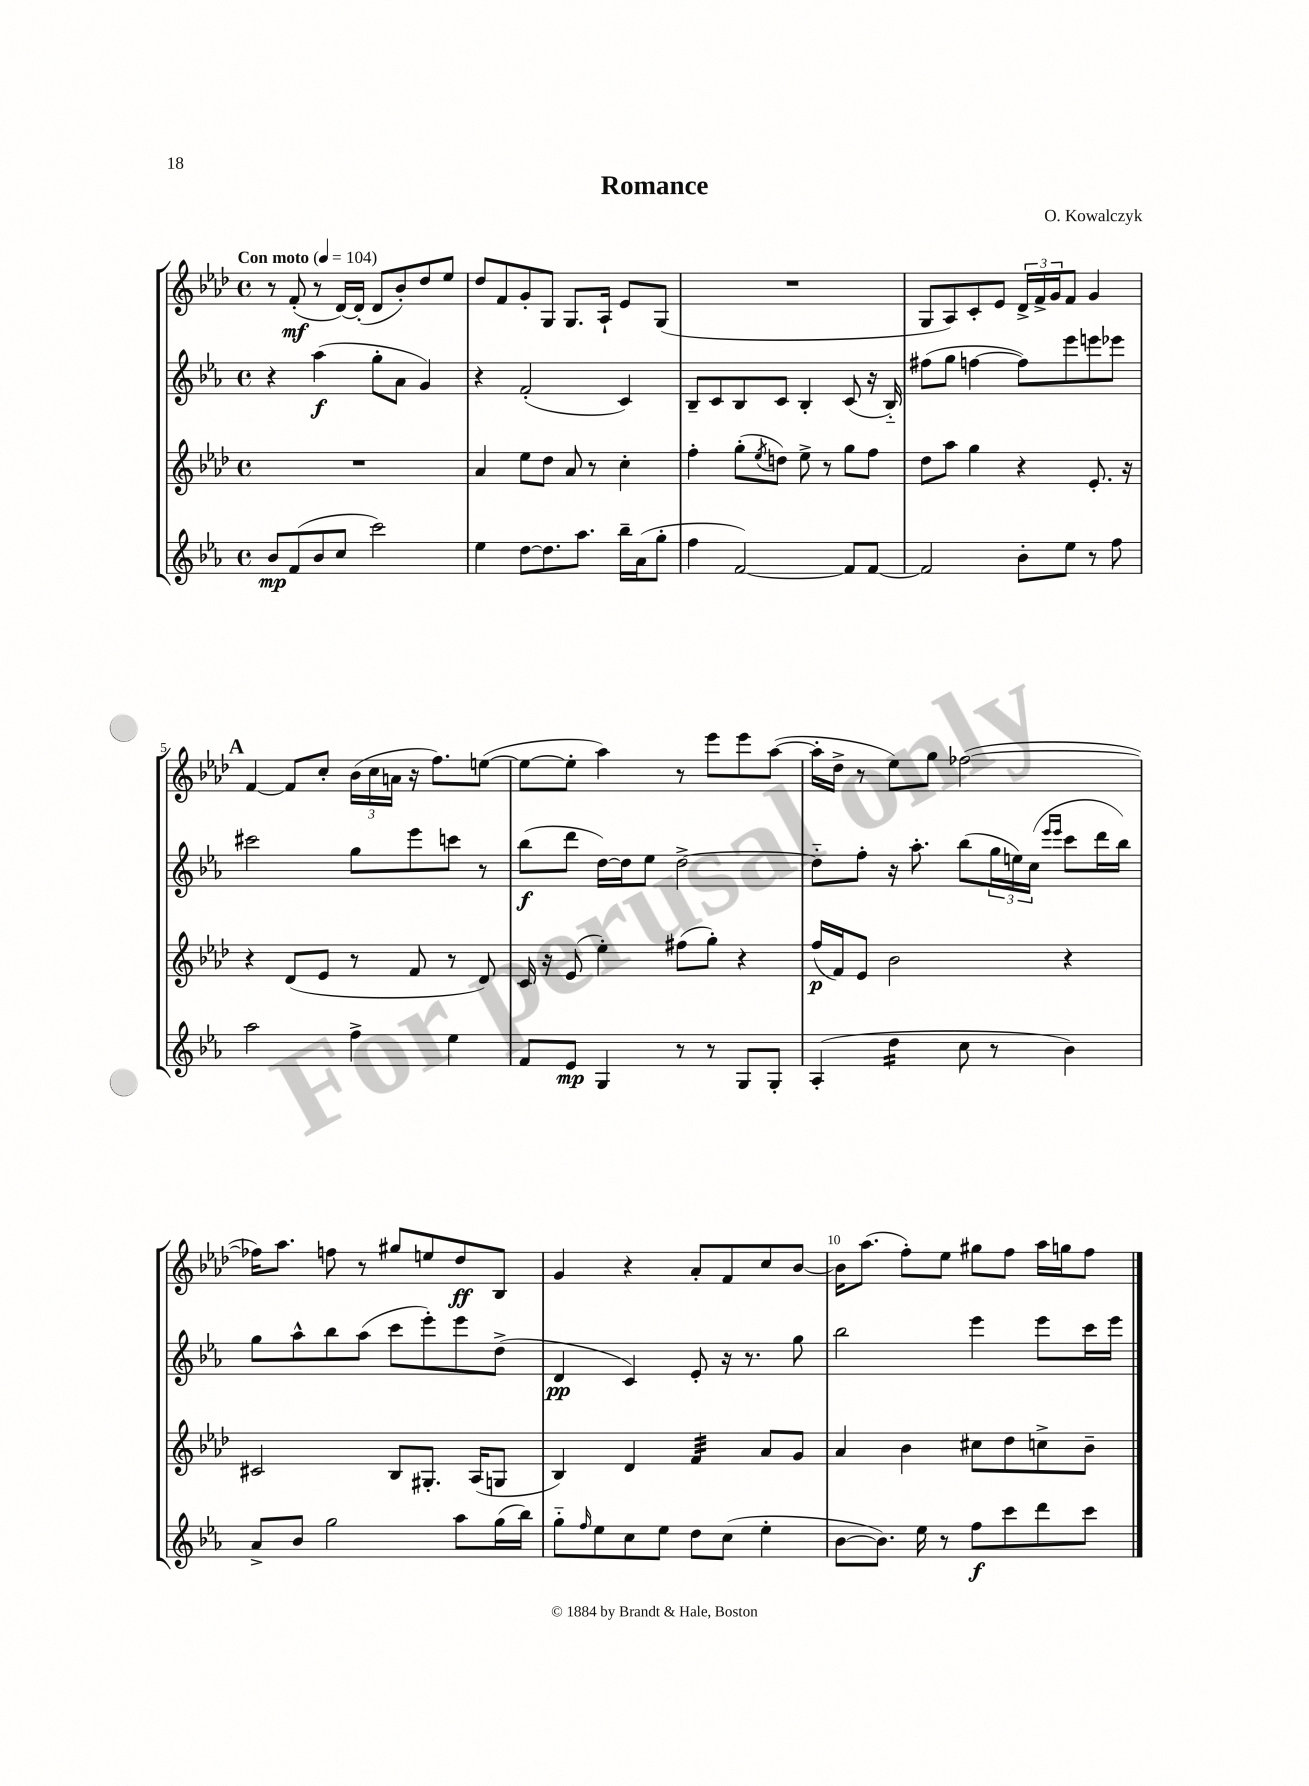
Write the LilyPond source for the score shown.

\header { title = "Romance" composer = "O. Kowalczyk" }
<<
\new StaffGroup <<
\new Staff = "s0" {
    \clef treble \key aes \major \defaultTimeSignature \time 4/4 \tempo "Con moto" 4 = 104
    r8 f'8-.\mf( r8 des'16~) des'16-.( des'8 bes'8-.) des''8 ees''8 |
    des''8 f'8 g'8-. g8 g8. aes16-! ees'8 g8( |
    R1 |
    g8 aes8) c'8-. ees'8 \tuplet 3/2 { des'16-> f'16-> g'16 } f'8 g'4 |
    \mark \markup { \bold "A" } f'4~ f'8 c''8-. \tuplet 3/2 { bes'16( c''16 a'16 } r16 f''8.) e''8~( |
    e''8~ e''8-. aes''4) r8 ees'''8 ees'''8 aes''8~( |
    aes''16-. des''16-> r8 ees''8) g''8 fes''2~( |
    fes''16) aes''8. f''8 r8 gis''8 e''8 des''8\ff bes8 |
    g'4 r4 aes'8-. f'8 c''8 bes'8~ |
    bes'16 aes''8.( f''8-.) ees''8 gis''8 f''8 aes''16 g''16 f''8 \bar "|." |
}
\new Staff = "s1" {
    \clef treble \key ees \major \defaultTimeSignature \time 4/4
    r4 aes''4\f( g''8-. aes'8 g'4) |
    r4 f'2-.( c'4) |
    bes8-- c'8 bes8 c'8 bes4-. c'8( r16 bes16-_) |
    fis''8( g''8 f''4~ f''8) ees'''8 e'''8 ees'''8 |
    \mark \markup { \bold "A" } cis'''2 g''8 ees'''8 c'''8 r8 |
    bes''8\f( d'''8 d''16~) d''16 ees''8 d''2~-> |
    d''8-_ f''8-. r16 aes''8.-. bes''8( \tuplet 3/2 { g''16 e''16) c''16( } \grace { ees'''16 ees'''16 } c'''8 d'''16 bes''16) |
    g''8 aes''8-^ bes''8 aes''8( c'''8 ees'''8-.) ees'''8 d''8->( |
    d'4\pp c'4) ees'8-. r16 r8. g''8 |
    bes''2 ees'''4 ees'''8 c'''16 ees'''16 \bar "|." |
}
\new Staff = "s2" {
    \clef treble \key aes \major \defaultTimeSignature \time 4/4
    R1 |
    aes'4 ees''8 des''8 aes'8 r8 c''4-. |
    f''4-. g''8-.( \acciaccatura { ees''8 } d''8) ees''8-> r8 g''8 f''8 |
    des''8 aes''8 g''4 r4 ees'8.-. r16 |
    \mark \markup { \bold "A" } r4 des'8( ees'8 r8 f'8 r8 des'8) |
    c'16 r16 ees'8( ees''4-.) fis''8( g''8-.) r4 |
    f''16\p( f'16) ees'8 bes'2 r4 |
    cis'2 bes8 gis8.-. aes16( g8 |
    bes4) des'4 f'4:32 aes'8 g'8 |
    aes'4 bes'4 cis''8 des''8 c''8-> bes'8-- \bar "|." |
}
\new Staff = "s3" {
    \clef treble \key ees \major \defaultTimeSignature \time 4/4
    bes'8\mp f'8( bes'8 c''8 c'''2) |
    ees''4 d''8~ d''8. aes''8. bes''16-- aes'16( g''8-. |
    f''4 f'2~) f'8 f'8~ |
    f'2 bes'8-. ees''8 r8 f''8 |
    \mark \markup { \bold "A" } aes''2 f''4-> ees''4 |
    f'8 ees'8\mp g4 r8 r8 g8 g8-. |
    aes4-.( d''4:16 c''8 r8 bes'4) |
    aes'8-> bes'8 g''2 aes''8 g''16( bes''16) |
    g''8-_ \grace { f''16 } ees''8 c''8 ees''8 d''8 c''8( ees''4-. |
    bes'8~ bes'8.) ees''16 r8 f''8\f c'''8 d'''8 c'''8 \bar "|." |
}
>>
>>
\layout { \context { \Score \override BarNumber.break-visibility = ##(#f #t #t) barNumberVisibility = #(every-nth-bar-number-visible 5) } }
